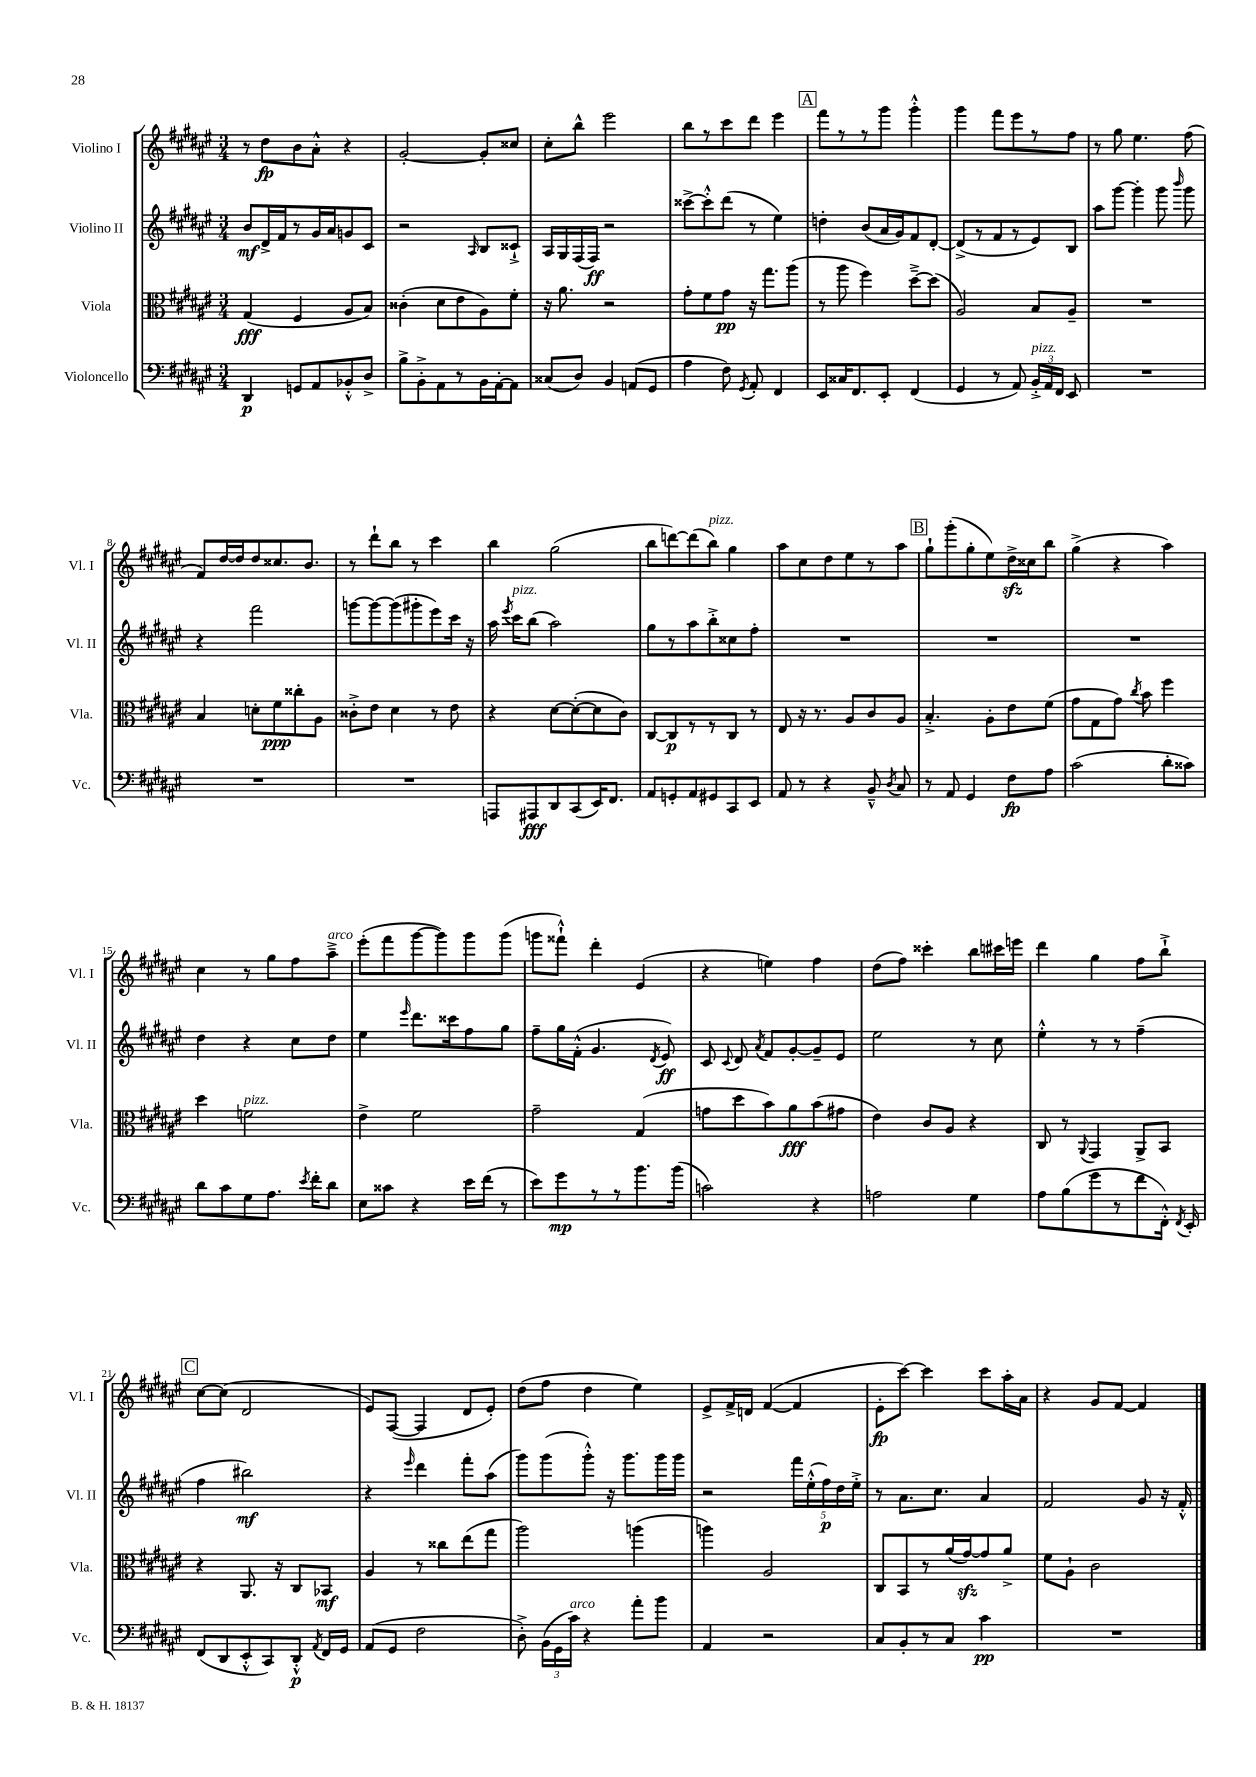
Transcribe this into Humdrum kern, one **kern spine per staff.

**kern	**dynam	**kern	**dynam	**kern	**dynam	**kern	**dynam
*part4	*part4	*part3	*part3	*part2	*part2	*part1	*part1
*staff4	*staff4	*staff3	*staff3	*staff2	*staff2	*staff1	*staff1
*I"Violoncello	*	*I"Viola	*	*I"Violino II	*	*I"Violino I	*
*I'Vc.	*	*I'Vla.	*	*I'Vl. II	*	*I'Vl. I	*
*clefF4	*	*clefC3	*	*clefG2	*	*clefG2	*
*k[f#c#g#d#a#e#]	*	*k[f#c#g#d#a#e#]	*	*k[f#c#g#d#a#e#]	*	*k[f#c#g#d#a#e#]	*
*M3/4	*	*M3/4	*	*M3/4	*	*M3/4	*
=1	=1	=1	=1	=1	=1	=1	=1
4DD#/	p	(4G#/	fff	8b/L	mf	8r	.
.	.	.	.	16d#^/L	.	8dd#\L	fp
.	.	.	.	16f#/J	.	.	.
8GGn/L	.	4F#/	.	8r	.	8b\	.
8AA#/	.	.	.	16g#/L	.	8a#'^^\J	.
.	.	.	.	16a#/J	.	.	.
8BB-X'^^/	.	8A#/L	.	8gn/	.	4r	.
8D#^/J	.	8B/J)	.	8c#/J	.	.	.
=2	=2	=2	=2	=2	=2	=2	=2
8B^\L	.	(4c##X'\	.	2r	.	[2g#'/	.
8BB'^\	.	.	.	.	.	.	.
8AA#\	.	8d#\L	.	.	.	.	.
8r	.	8e#\	.	.	.	.	.
.	.	.	.	16qqA#/	.	.	.
16BB\L	.	8A#\)	.	8B/L	.	8g#'/L]	.
[16AA#'\J	.	.	.	.	.	.	.
8AA#\J]	.	8f#'\J	.	8c##X`^/J	.	8cc##X/J	.
=3	=3	=3	=3	=3	=3	=3	=3
(8C##X/L	.	16r	.	16A#/LL	.	8cc#'\L	.
.	.	8.a#\	.	16G#/	.	.	.
8D#/J)	.	.	.	(16F#/	.	8bb^^\J	.
.	.	.	.	16F#/JJ)	ff	.	.
4BB/	.	2r	.	2r	.	2eee#\	.
(8AAn/L	.	.	.	.	.	.	.
8GG#/J	.	.	.	.	.	.	.
=4	=4	=4	=4	=4	=4	=4	=4
4A#\	.	8g#'\L	.	[8ccc##X^\L	.	8bb\L	.
.	.	8f#\	.	8ccc##'^^\]	.	8r	.
8F#\)	.	8g#\J	pp	(8ddd#\J	.	8ccc#\	.
8qGG#/	.	.	.	.	.	.	.
8AA#'/	.	16r	.	8r	.	8ddd#\J	.
.	.	8.gg#\L	.	.	.	.	.
4FF#/	.	.	.	4ee#\)	.	4eee#\	.
.	.	(8aa#\J	.	.	.	.	.
!!LO:REH:place=s1:t=A
=5	=5	=5	=5	=5	=5	=5	=5
8EE#/L	.	8r	.	4ddn'\	.	8fff#\L	.
16C##X/K	.	8aa#\	.	.	.	8r	.
8.FF#/	.	.	.	.	.	.	.
.	.	4ff#\)	.	(8b/L	.	8r	.
8EE#'/J	.	.	.	16a#/L	.	8ggg#\J	.
.	.	.	.	16g#/J)	.	.	.
(4FF#/	.	[8dd#~^\L	.	8f#/	.	4ggg#'^^\	.
.	.	(8dd#\J]	.	[8d#'/J	.	.	.
=6	=6	=6	=6	=6	=6	=6	=6
4GG#/	.	2A#/)	.	(8d#^/L]	.	4ggg#\	.
.	.	.	.	8r	.	.	.
8r	.	.	.	8f#/	.	8fff#\L	.
8AA#/)	.	.	.	8r	.	8eee#\	.
!LO:TX:a:i:t=pizz.	!	!	!	!	!	!	!
24BB'^/LL	.	8B/L	.	8e#/)	.	8r	.
24AA#/	.	.	.	.	.	.	.
24FF#/JJ	.	.	.	.	.	.	.
8EE#/	.	8A#~/J	.	8B/J	.	8ff#\J	.
=7	=7	=7	=7	=7	=7	=7	=7
2.r	.	2.r	.	8aa#\L	.	8r	.
.	.	.	.	[8ggg#\J	.	8gg#\	.
.	.	.	.	4ggg#'\]	.	4.ee#\	.
.	.	.	.	8ggg#\	.	.	.
.	.	.	.	16qqbbb/	.	.	.
.	.	.	.	8ggg#\	.	(8ff#\	.
!!LO:LB:g=z
=8	=8	=8	=8	=8	=8	=8	=8
2.r	.	4B/	.	4r	.	8f#/L)	.
.	.	.	.	.	.	[16dd#/L	.
.	.	.	.	.	.	16dd#/J]	.
.	.	8dn'\L	.	2fff#\	.	8dd#/	.
.	.	8f#\	ppp	.	.	8.cc##X/	.
.	.	8cc##X'\	.	.	.	.	.
.	.	.	.	.	.	8.b/J	.
.	.	8A#\J	.	.	.	.	.
=9	=9	=9	=9	=9	=9	=9	=9
2.r	.	8c##X'^\L	.	[8gggn\L	.	8r	.
.	.	8e#\J	.	8ggg\_	.	8ddd#`\L	.
.	.	4d#\	.	(8ggg\]	.	8bb\J	.
.	.	.	.	8ggg#X'\	.	8r	.
.	.	8r	.	8eee#\)	.	4ccc#\	.
.	.	8e#\	.	16ccc#\Jk	.	.	.
.	.	.	.	16r	.	.	.
=10	=10	=10	=10	=10	=10	=10	=10
8AAAn/L	.	4r	.	16aa#\	.	4bb\	.
.	.	.	.	8qeee#/	.	.	.
!	!	!	!	!LO:TX:a:i:t=pizz.	!	!	!
.	.	.	.	16ccc#\KL	.	.	.
8AAA#X/	fff	.	.	(8bb\J	.	.	.
8DD#/	.	[8d#\L	.	2aa#\)	.	(2gg#\	.
(8CC#/	.	(8d#'\_	.	.	.	.	.
16EE#/K)	.	8d#\]	.	.	.	.	.
8.FF#/J	.	.	.	.	.	.	.
.	.	8c#\J)	.	.	.	.	.
=11	=11	=11	=11	=11	=11	=11	=11
8AA#/L	.	[8C#/L	.	8gg#\L	.	8bb\L	.
8GGn'/	.	8C#/]	p	8r	.	[8dddn\)	.
8AA#/	.	8r	.	8aa#\	.	(8ddd\]	.
!	!	!	!	!	!	!LO:TX:a:i:t=pizz.	!
8GG#X/	.	8r	.	8bb'^\	.	8bb\J)	.
8CC#/	.	8C#/J	.	8cc##X\	.	4gg#\	.
8EE#/J	.	8r	.	8ff#'\J	.	.	.
=12	=12	=12	=12	=12	=12	=12	=12
8AA#/	.	8E#/	.	2.r	.	8aa#\L	.
8r	.	16r	.	.	.	8cc#\	.
.	.	8.r	.	.	.	.	.
4r	.	.	.	.	.	8dd#\	.
.	.	8A#/L	.	.	.	8ee#\	.
8BB~^^/	.	8c#/	.	.	.	8r	.
8qD#/	.	.	.	.	.	.	.
8C#/	.	8A#/J	.	.	.	8aa#\J	.
!!LO:REH:place=s1:t=B
=13	=13	=13	=13	=13	=13	=13	=13
8r	.	4.B'^/	.	2.r	.	8gg#`\L	.
8AA#/	.	.	.	.	.	(8ggg#'\	.
4GG#/	.	.	.	.	.	8gg#'\	.
.	.	8A#'\L	.	.	.	8ee#\)	.
8F#\L	fp	8e#\	.	.	.	16dd#zz^\L	.
.	.	.	.	.	.	16cc##X\J	.
8A#\J	.	(8f#\J	.	.	.	8bb\J	.
=14	=14	=14	=14	=14	=14	=14	=14
(2c#\	.	8g#\L	.	2.r	.	(4gg#^\	.
.	.	8G#\	.	.	.	.	.
.	.	8g#\J)	.	.	.	4r	.
.	.	8qcc#/	.	.	.	.	.
.	.	8b\	.	.	.	.	.
8d#'\L	.	4ff#\	.	.	.	4aa#\)	.
8c##X\J)	.	.	.	.	.	.	.
!!LO:LB:g=z
=15	=15	=15	=15	=15	=15	=15	=15
8d#\L	.	4dd#\	.	4dd#\	.	4cc#\	.
8c#\	.	.	.	.	.	.	.
!	!	!LO:TX:a:i:t=pizz.	!	!	!	!	!
8G#\	.	2fn\	.	4r	.	8r	.
8.A#\J	.	.	.	.	.	8gg#\L	.
.	.	.	.	8cc#\L	.	8ff#\	.
8qe#/	.	.	.	.	.	.	.
16f#'\KL	.	.	.	.	.	.	.
!	!	!	!	!	!	!LO:TX:a:i:t=arco	!
8d#\J	.	.	.	8dd#\J	.	8aa#~^\J	.
=16	=16	=16	=16	=16	=16	=16	=16
8E#\L	.	4e#^\	.	4ee#\	.	(8eee#'\L	.
8c##X\J	.	.	.	.	.	8fff#\	.
.	.	.	.	16qqeee#/	.	.	.
4r	.	2f#\	.	8.ddd#\L	.	[8ggg#\	.
.	.	.	.	.	.	8ggg#\])	.
.	.	.	.	16ccc##X\k	.	.	.
16e#\LL	.	.	.	8ff#\	.	8ggg#\	.
(16f#\JJ	.	.	.	.	.	.	.
8r	.	.	.	8gg#\J	.	(8ggg#\J	.
=17	=17	=17	=17	=17	=17	=17	=17
8e#\L)	.	2g#~\	.	8ff#~\L	.	8gggn\L	.
8g#\	mp	.	.	16gg#\L	.	8fff##X`^^\J)	.
.	.	.	.	(16f#'^^\JJ	.	.	.
8r	.	.	.	4.g#/	.	4ddd#'\	.
8r	.	.	.	.	.	.	.
8.b\	.	(4G#/	.	.	.	(4e#/	.
.	.	.	.	8qd#/	.	.	.
.	.	.	.	8e#/)	ff	.	.
(16b\Jk	.	.	.	.	.	.	.
=18	=18	=18	=18	=18	=18	=18	=18
2cn\)	.	8gn\L	.	8c#/	.	4r	.
.	.	.	.	8qqc#/	.	.	.
.	.	8dd#\	.	8d#/	.	.	.
.	.	.	.	8qa#/	.	.	.
.	.	8b\)	.	8f#/L	.	4een\)	.
.	.	8a#\	fff	[8g#'/	.	.	.
4r	.	(8b\	.	8g#~/]	.	4ff#\	.
.	.	8g#X\J	.	8e#/J	.	.	.
=19	=19	=19	=19	=19	=19	=19	=19
2An\	.	4e#\)	.	2ee#\	.	(8dd#\L	.
.	.	.	.	.	.	8ff#\J)	.
.	.	8c#/L	.	.	.	4ccc##X'\	.
.	.	8A#/J	.	.	.	.	.
4G#\	.	4r	.	8r	.	8bb\L	.
.	.	.	.	8cc#\	.	16ccc#X\L	.
.	.	.	.	.	.	16eeen\JJ	.
=20	=20	=20	=20	=20	=20	=20	=20
8A#\L	.	8C#/	.	4ee#'^^\	.	4ddd#\	.
(8B\	.	8r	.	.	.	.	.
.	.	8qqAA#/	.	.	.	.	.
8g#\	.	4GG#/	.	8r	.	4gg#\	.
8r	.	.	.	8r	.	.	.
8f#\	.	8AA#^/L	.	(4ff#~\	.	8ff#\L	.
16FF#'^^\Jk)	.	8BB/J	.	.	.	8bb`^\J	.
8qFF#/	.	.	.	.	.	.	.
16EE#'/	.	.	.	.	.	.	.
!!LO:LB:g=z
!!LO:REH:place=s1:t=C
=21	=21	=21	=21	=21	=21	=21	=21
(8FF#/L	.	4r	.	4ff#\	.	[8cc#\L	.
8DD#/	.	.	.	.	.	(8cc#\J]	.
8EE#'^^/	.	8.AA#/	.	2bb#X\)	mf	2d#/	.
8CC#/)	.	.	.	.	.	.	.
.	.	16r	.	.	.	.	.
8DD#'^^/J	p	8C#/L	.	.	.	.	.
8qAA#/	.	.	.	.	.	.	.
16FF#/LL	.	8BB-X/J	mf	.	.	.	.
16GG#/JJ	.	.	.	.	.	.	.
=22	=22	=22	=22	=22	=22	=22	=22
(8AA#/L	.	4A#/	.	4r	.	8e#/L)	.
8GG#/J	.	.	.	.	.	([8F#/J	.
.	.	.	.	16qqeee#/	.	.	.
2F#\	.	8r	.	4ddd#\	.	4F#/]	.
.	.	8cc##X\L	.	.	.	.	.
.	.	(8ee#\	.	8fff#'\L	.	8d#/L	.
.	.	8gg#\J	.	(8aa#\J	.	8e#'/J)	.
=23	=23	=23	=23	=23	=23	=23	=23
8D#'^\)	.	2aa#\)	.	8ggg#\L)	.	(8dd#\L	.
(24BB\LL	.	.	.	(8ggg#\	.	8ff#\J	.
24GG#\	.	.	.	.	.	.	.
!LO:TX:a:i:t=arco	!	!	!	!	!	!	!
24c#\JJ)	.	.	.	.	.	.	.
4r	.	.	.	8ggg#'^^\J)	.	4dd#\	.
.	.	.	.	16r	.	.	.
.	.	.	.	8.ggg#\L	.	.	.
8a#'\L	.	(4aan\	.	.	.	4ee#\)	.
8b\J	.	.	.	16ggg#\L	.	.	.
.	.	.	.	16ggg#\JJ	.	.	.
=24	=24	=24	=24	=24	=24	=24	=24
4AA#/	.	4aan\)	.	2r	.	8e#^/L	.
.	.	.	.	.	.	16f#^/L	.
.	.	.	.	.	.	16dn/JJ	.
2r	.	2A#/	.	.	.	([4f#/	.
.	.	.	.	20fff#\LL	.	4f#/]	.
.	.	.	.	(20ee#'^^\	.	.	.
.	.	.	.	20ff#\)	p	.	.
.	.	.	.	20dd#\	.	.	.
.	.	.	.	20ee#'^\JJ	.	.	.
=25	=25	=25	=25	=25	=25	=25	=25
8C#/L	.	8C#/L	.	8r	.	8e#'\L	fp
8BB'/	.	8BB/	.	8.a#\L	.	[8ccc#\J)	.
8r	.	8r	.	.	.	4ccc#\]	.
.	.	.	.	8.cc#\J	.	.	.
8C#/J	.	(16a#/L	.	.	.	.	.
.	.	[16g#zz/J)	.	.	.	.	.
4c#\	pp	8g#/]	.	4a#/	.	8ccc#\L	.
.	.	8a#^/J	.	.	.	16aa#'\L	.
.	.	.	.	.	.	16a#\JJ	.
=26	=26	=26	=26	=26	=26	=26	=26
2.r	.	8f#\L	.	2f#/	.	4r	.
.	.	8A#`\J	.	.	.	.	.
.	.	2c#\	.	.	.	8g#/L	.
.	.	.	.	.	.	[8f#/J	.
.	.	.	.	8g#/	.	4f#/]	.
.	.	.	.	16r	.	.	.
.	.	.	.	16f#'^^/	.	.	.
==	==	==	==	==	==	==	==
*-	*-	*-	*-	*-	*-	*-	*-
